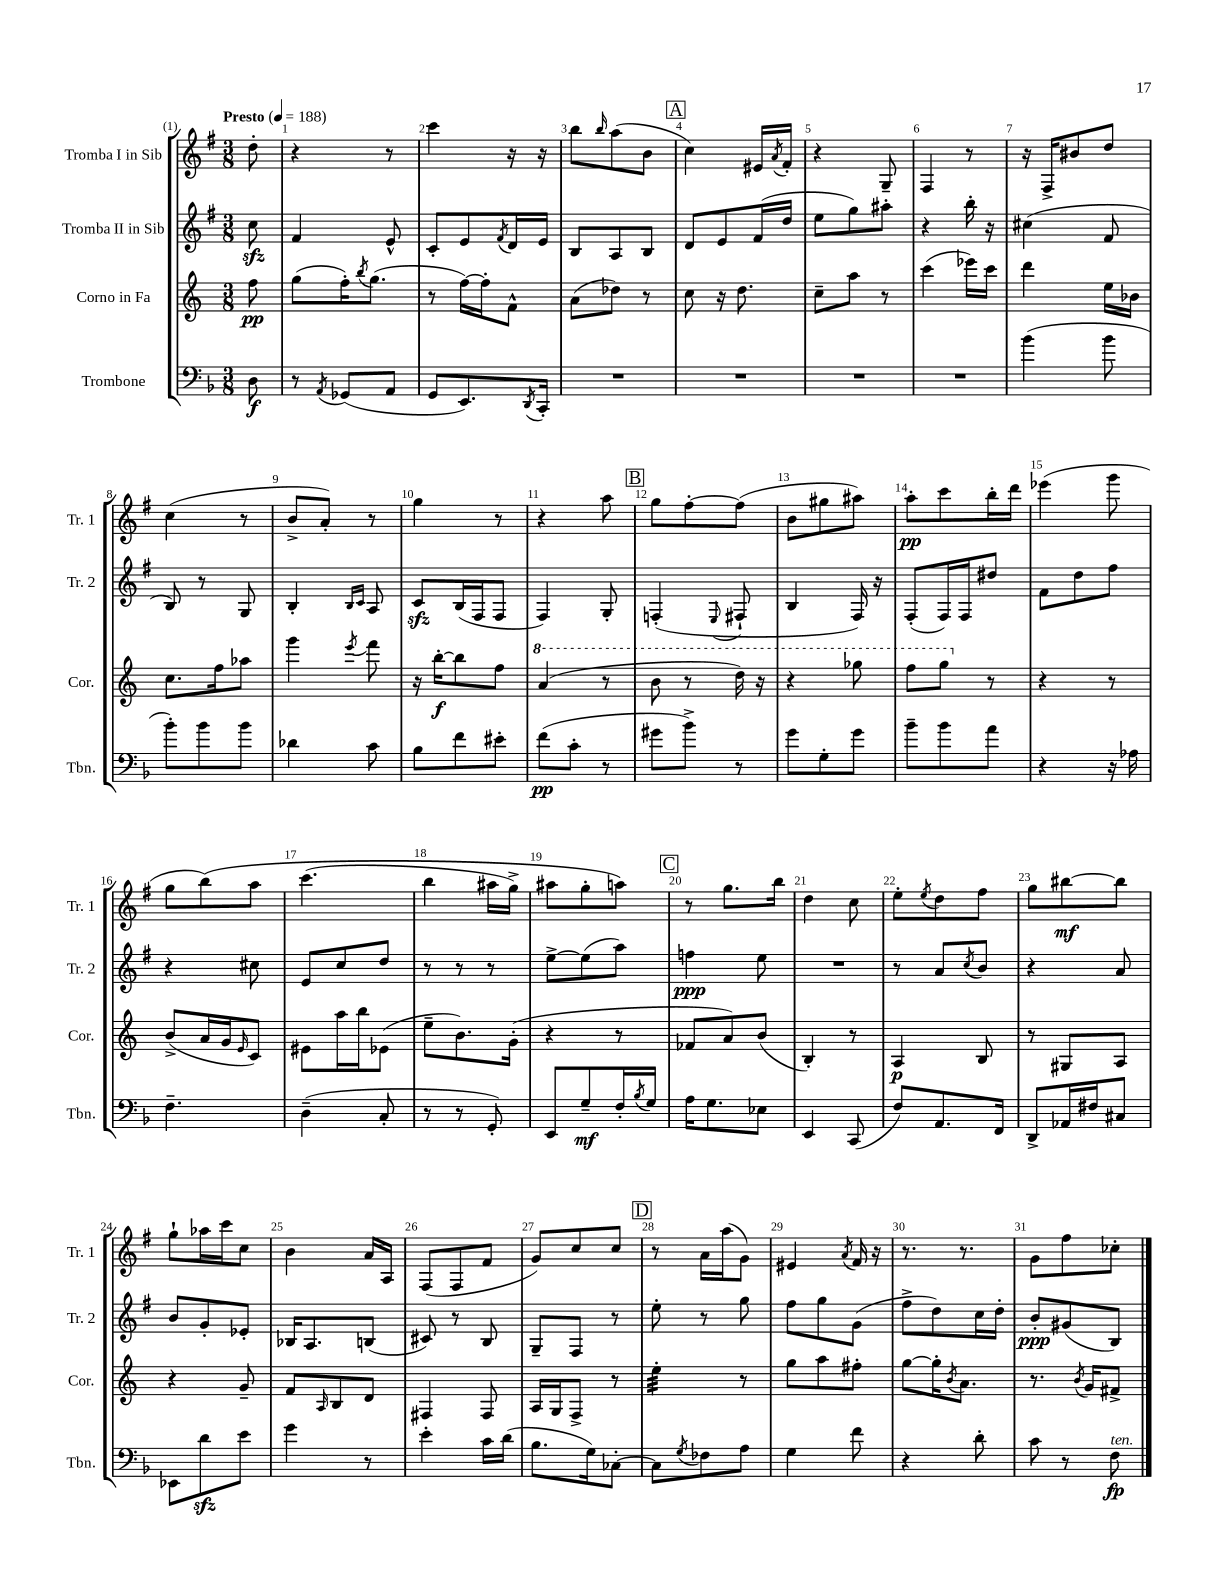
<<
\new StaffGroup <<
\new Staff = "s0" \with { instrumentName = "Tromba I in Sib" shortInstrumentName = "Tr. 1" } {
    \clef treble \key g \major \numericTimeSignature \time 3/8 \partial 8 \tempo "Presto" 4 = 188
    d''8-. |
    r4 r8 |
    c'''4 r16 r16 |
    b''8 \grace { b''16 } a''8( b'8 |
    \mark \markup { \box "A" } c''4) eis'16 \acciaccatura { a'8 } fis'16-. |
    r4 g8-- |
    fis4 r8 |
    r16 fis16-> bis'8 d''8 |
    c''4( r8 |
    b'8-> a'8-.) r8 |
    g''4 r8 |
    r4 a''8 |
    \mark \markup { \box "B" } g''8 fis''8~-. fis''8( |
    b'8 gis''8 ais''8) |
    a''8-.\pp c'''8 b''16-. d'''16 |
    ees'''4( g'''8 |
    g''8 b''8)\( a''8 |
    c'''4.( |
    b''4 ais''16 g''16->) |
    ais''8 g''8-. a''8\) |
    \mark \markup { \box "C" } r8 g''8. b''16 |
    d''4 c''8 |
    e''8-. \acciaccatura { e''8 } d''8 fis''8 |
    g''8 bis''8~\mf bis''8 |
    g''8-! aes''16 c'''16 c''8 |
    b'4 a'16 a16 |
    fis8( fis8 fis'8 |
    g'8) c''8 c''8 |
    \mark \markup { \box "D" } r8 a'16 a''16( g'8) |
    eis'4 \acciaccatura { a'8 } fis'16 r16 |
    r8. r8. |
    g'8 fis''8 ces''8-. \bar "|." |
}
\new Staff = "s1" \with { instrumentName = "Tromba II in Sib" shortInstrumentName = "Tr. 2" } {
    \clef treble \key g \major \numericTimeSignature \time 3/8 \partial 8
    c''8\sfz |
    fis'4 e'8-^ |
    c'8-. e'8 \acciaccatura { fis'8 } d'16 e'16 |
    b8 a8 b8 |
    \mark \markup { \box "A" } d'8 e'8 fis'16( d''16 |
    e''8 g''8) ais''8-. |
    r4 b''16-. r16 |
    cis''4( fis'8 |
    b8) r8 g8 |
    b4-. \grace { b16 c'16 } a8 |
    c'8\sfz b16( fis16 fis8 |
    fis4) g8-. |
    \mark \markup { \box "B" } f4-.( \appoggiatura { e8 } fis8-! |
    b4 fis16) r16 |
    fis8-.( fis16) fis16 dis''8 |
    fis'8 d''8 fis''8 |
    r4 cis''8 |
    e'8 c''8 d''8 |
    r8 r8 r8 |
    e''8~-> e''8( a''8) |
    \mark \markup { \box "C" } f''4\ppp e''8 |
    R4. |
    r8 a'8 \acciaccatura { c''8 } b'8 |
    r4 a'8 |
    b'8 g'8-. ees'8-. |
    bes16 a8. b8( |
    cis'8) r8 b8 |
    g8-- fis8 r8 |
    \mark \markup { \box "D" } e''8-. r8 g''8 |
    fis''8 g''8 g'8( |
    fis''8-> d''8) c''16 d''16-. |
    b'8-.\ppp gis'8( b8) \bar "|." |
}
\new Staff = "s2" \with { instrumentName = "Corno in Fa" shortInstrumentName = "Cor." } {
    \clef treble \key c \major \numericTimeSignature \time 3/8 \partial 8
    f''8\pp |
    g''8( f''16-.) \acciaccatura { b''8 } g''8.( |
    r8 f''16~) f''16-. f'8-^ |
    a'8( des''8) r8 |
    \mark \markup { \box "A" } c''8 r16 d''8. |
    c''8-- a''8 r8 |
    c'''4( ees'''16) c'''16 |
    d'''4 e''16 bes'16 |
    c''8. f''16 aes''8 |
    g'''4 \acciaccatura { e'''8 } f'''8 |
    r16 b''16~-.\f b''8 f''8 |
    \ottava #1 a''4( r8 |
    \mark \markup { \box "B" } b''8 r8 d'''16) r16 |
    r4 ges'''8 |
    f'''8 g'''8 \ottava #0 r8 |
    r4 r8 |
    b'8->( a'16 g'16 \grace { e'16 } c'8) |
    eis'8 a''16 b''16 ees'8( |
    e''8-- b'8.) g'16-.( |
    r4 r8 |
    \mark \markup { \box "C" } fes'8 a'8) b'8( |
    b4-.) r8 |
    a4\p b8 |
    r8 gis8 a8 |
    r4 g'8-- |
    f'8 \grace { a16 } b8 d'8 |
    fis4 fis8 |
    a16 g16 f8-> r8 |
    \mark \markup { \box "D" } e''4:32-. r8 |
    g''8 a''8 fis''8-. |
    g''8~ g''16-. \acciaccatura { b'8 } a'8. |
    r8. \acciaccatura { b'8 } g'16 fis'8-> \bar "|." |
}
\new Staff = "s3" \with { instrumentName = "Trombone" shortInstrumentName = "Tbn." } {
    \clef bass \key f \major \numericTimeSignature \time 3/8 \partial 8
    d8\f |
    r8 \acciaccatura { a,8 } ges,8( a,8 |
    g,8 e,8.) \acciaccatura { d,8 } c,16-. |
    R4. |
    \mark \markup { \box "A" } R4. |
    R4. |
    R4. |
    bes'4( bes'8 |
    bes'8-.) bes'8 bes'8 |
    des'4 c'8 |
    bes8 f'8 eis'8-. |
    f'8\pp( c'8-. r8 |
    \mark \markup { \box "B" } gis'8 bes'8->) r8 |
    g'8 g8-. g'8 |
    bes'8-- bes'8 a'8 |
    r4 r16 aes16 |
    f4.-- |
    d4--( c8-. |
    r8 r8 g,8-.) |
    e,8 g8--\mf f16-. \acciaccatura { bes8 } g16 |
    \mark \markup { \box "C" } a16 g8. ees8 |
    e,4 c,8( |
    f8) a,8. f,16 |
    d,8-> aes,16 fis16 cis8 |
    ees,8 d'8\sfz e'8 |
    g'4 r8 |
    e'4-. c'16 d'16( |
    bes8. g16) ces8~-. |
    \mark \markup { \box "D" } ces8 \acciaccatura { g8 } fes8 a8 |
    g4 f'8 |
    r4 d'8-. |
    c'8 r8 f8\fp^\markup { \italic "ten." } \bar "|." |
}
>>
>>
\layout { \context { \Score \override BarNumber.break-visibility = ##(#f #t #t) barNumberVisibility = #all-bar-numbers-visible } }
